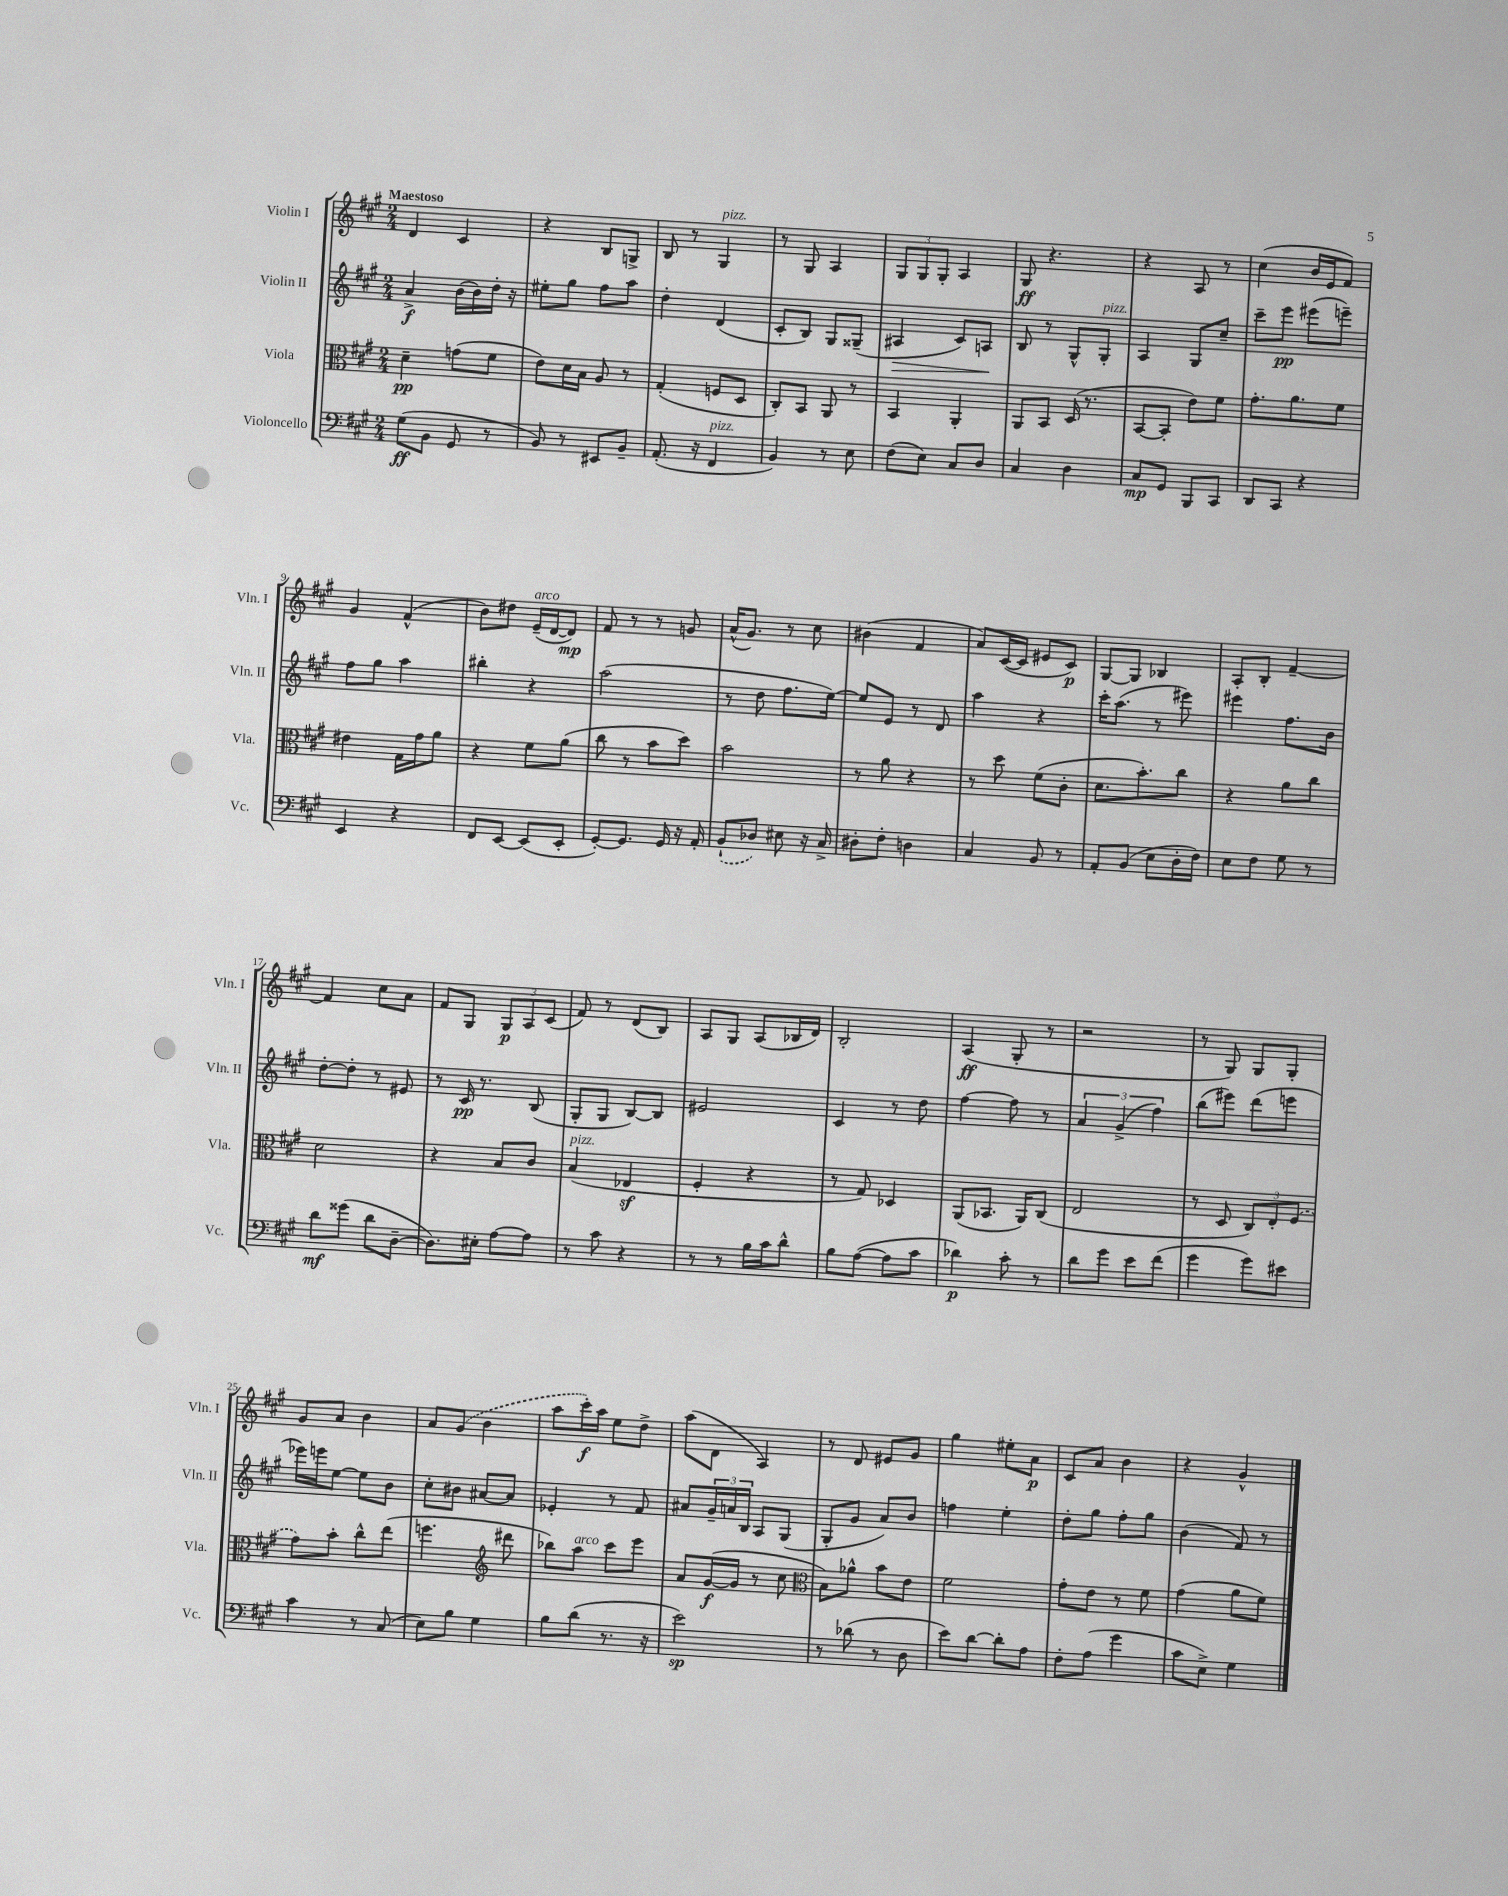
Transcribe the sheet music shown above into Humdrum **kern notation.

**kern	**kern	**kern	**kern
*staff4	*staff3	*staff2	*staff1
*clefF4	*clefC3	*clefG2	*clefG2
*k[f#c#g#]	*k[f#c#g#]	*k[f#c#g#]	*k[f#c#g#]
*M2/4	*M2/4	*M2/4	*M2/4
(8G#\L	4d~\	4a^/	4d/
8BB\J	.	.	.
8GG#/	(8g\L	(16b\LL	4c#/
.	.	16b\)	.
8r	8f#\J	16dd'\JJ	.
.	.	16r	.
=	=	=	=
8BB/)	8e\L)	8ee#'\L	4r
8r	16d\L	8gg#\J	.
.	16B\JJ	.	.
8EE#/L	8A/	8ff#\L	8B/L
8BB~/J	8r	8aa\J	8G^/J
=	=	=	=
(8.AA'/	(4G#'/	4dd'\	8B/
.	.	.	8r
16r	.	.	.
4FF#/	8F/L	(4d/	4G#/
.	8D/J	.	.
=	=	=	=
4BB/)	8C#'/L)	8c#'/L	8r
.	8BB/J	8B/J)	8G#/
8r	8AA/	8G#/L	4A/
8E\	8r	(8G##~/J	.
=	=	=	=
(8F#\L	4BB/	4A#/	12G#/L
.	.	.	12G#/
8E\J)	.	.	.
.	.	.	12G#'/J
8C#/L	4AA'/	8c#/L)	4A/
8D/J	.	8A/J	.
=	=	=	=
4C#/	8AA/L	8B/	8G#/
.	8BB/J	8r	4.r
4D\	(16D/	8G#^^/L	.
.	8.r	.	.
.	.	8G#'/J	.
=	=	=	=
8C#/L	[8BB/L	4A/	4r
8GG#/J	8BB'/]J	.	.
8BBB/L	8e\L)	8G#/L	8A/
8CC#/J	8f#\J	8cc#~/J	8r
=	=	=	=
8DD/L	8.g#'\L	8ccc#~\L	(4cc#\
8CC#/J	.	8eee\J	.
.	8.a\	.	.
4r	.	(8eee#\L	16b/LL
.	.	.	16e/J
.	8f#\J	8eee~\J)	8f#/J)
=	=	=	=
4EE/	4e#\	8ff#\L	4g#/
.	.	8gg#\J	.
4r	16G#\LL	4aa\	(4f#^^/
.	16g#\J	.	.
.	8a\J	.	.
=	=	=	=
8FF#/L	4r	4bb#'\	8b\L)
[8EE/J	.	.	8dd#\J
(8EE/]L	8f#\L	4r	(16e~/LL
.	.	.	[16d/J
8EE'/J	(8a\J	.	8d/]J)
=	=	=	=
[8GG#'/L)	8cc#\	(2aa\	8f#/
8.GG#/]J	8r	.	8r
.	8b\L	.	8r
16GG#/	.	.	.
16r	8dd\J)	.	8g/
16AA'/	.	.	.
=	=	=	=
(8BB`/L	2b\	8r	(16a^^/LK
.	.	.	8.g#/J)
8D-/J)	.	8dd\	.
8E#\	.	8.ff#\L	8r
16r	.	.	8cc#\
16C#^/	.	[16ee\Jk)	.
=	=	=	=
8D#'\L	8r	8ee/]L	(4b#\
8F#'\J	8a\	8e/J	.
4D\	4r	8r	4f#/
.	.	8d/	.
=	=	=	=
4C#/	8r	4aa\	8a/L)
.	8dd\	.	([16c#/L
.	.	.	16c#/]JJ
8BB/	(8f#\L	4r	8e#/L
8r	8c#'\J	.	8c#/J)
=	=	=	=
8AA'/L	8.d\L	16ccc#'\LK	[8G#/L
.	.	(8.aa\J	.
(8BB/J	.	.	8G#/]J
.	8.b'\)	.	.
8E\L	.	8r	4B-/
16D'\L	8cc#\J	8eee#\)	.
16F#\JJ)	.	.	.
=	=	=	=
8E\L	4r	4eee#\	8A'/L
8F#\J	.	.	8B'/J
8G#\	8a\L	8.ff#\L	[4f#~/
8r	8cc#\J	.	.
.	.	16b\Jk	.
=	=	=	=
8d\L	2d\	[8dd'\L	4f#/]
(8g##\J	.	8dd'\]J	.
8d\L	.	8r	8cc#\L
[8D~\J	.	8e#/	8a\J
=	=	=	=
8.D\]L)	4r	8r	8f#/L
.	.	16c#/	8G#/J
16E#'\Jk	.	8.r	.
[8A\L	8B/L	.	12G#/L
.	.	.	12A/
8A\]J	8c#/J	(8B/	.
.	.	.	(12c#/J
=	=	=	=
8r	(4B/	8G#'/L	8f#/)
8c#\	.	8G#/J	8r
4r	4E-/	[8B/L)	(8d/L
.	.	8B/]J	8B/J)
=	=	=	=
8r	4F#'/	2e#/	8A/L
8r	.	.	8G#/J
16B\LL	4r	.	(8A/L
16c#\J	.	.	.
8d^^\J	.	.	16B-/L
.	.	.	16d/JJ)
=	=	=	=
8B\L	8r	4c#/	2B'/
([8A\J	8G#/)	.	.
8A\]L	4D-/	8r	.
8c#\J	.	8dd\	.
=	=	=	=
4d-\)	(8AA/L	[4ff#\	(4A/
.	8.BB-/J	.	.
8c#'\	.	8ff#\]	8G#'/
.	16AA/LK)	.	.
8r	(8C#/J	8r	8r
=	=	=	=
8d\L	2E/	6a/	2r
8g#\J	.	.	.
.	.	(6g#^/	.
8e\L	.	.	.
.	.	6ff#\)	.
(8f#\J	.	.	.
=	=	=	=
4g#\	8r	(8bb\L	8r
.	8D/	8eee#\J)	8G#/)
8g#\L)	12C#/L)	(8ddd\L	8G#/L
.	12E'/	.	.
8e#\J	.	8eee\J	8G#'/J
.	(12F#/J	.	.
=	=	=	=
4c#\	8g#\L)	16eee-\LL)	8g#/L
.	.	16eee\J	.
.	8b'\J	[8ee\J	8a/J
8r	8cc#^^\L	8ee\]L	4b\
(8C#/	(8ee\J	8b\J	.
=	=	=	=
8E\L)	4.ff\	8cc#'\L	8a/L
8B\J	.	8b#\J	(8g#/J
4G#\	.	[8a#/L	4b\
*	*clefG2	*	*
.	8ddd#\	8a#/]J	.
=	=	=	=
8B\L	8bb-\L)	4e-'/	8aa\L
(8d\J	8aa\J	.	16ccc#'\L)
.	.	.	16aa\JJ
8.r	8ccc#\L	8r	8ee\L
.	8eee\J	8f#/	8dd^\J
16r	.	.	.
=	=	=	=
2e\)	8a/L	8a#/L	(8aa\L
.	([16g#/L	24g#~/L	8d\J
.	.	24a/	.
.	16g#/]JJ	.	.
.	.	24B/JJ	.
.	8r	8A/L	4A/)
.	8cc#\	(8G#/J	.
=	=	=	=
*	*clefC3	*	*
8r	8B\L)	8G#'/L	8r
(8d-\	8a-^^\J	8g#/J	8d/
8r	8b\L	8a/L)	8e#/L
8D\	8e\J	8b/J	8g#/J
=	=	=	=
8e\L)	2f#\	4ff\	4gg#\
[8d\J	.	.	.
8d'\]L	.	4ee'\	8ee#'\L
8A\J	.	.	8a\J
=	=	=	=
8F#'\L	8g#'\L	8dd'\L	8c#/L
(8A\J	8e\J	8gg#\J	8a/J
4g#\	8r	8ff#'\L	4b\
.	8f#\	8gg#\J	.
=	=	=	=
8c#\L	(4g#\	(4b\	4r
8E^\J)	.	.	.
4G#\	8a\L	8f#/)	4g#^^/
.	8f#\J)	8r	.
==	==	==	==
*-	*-	*-	*-
